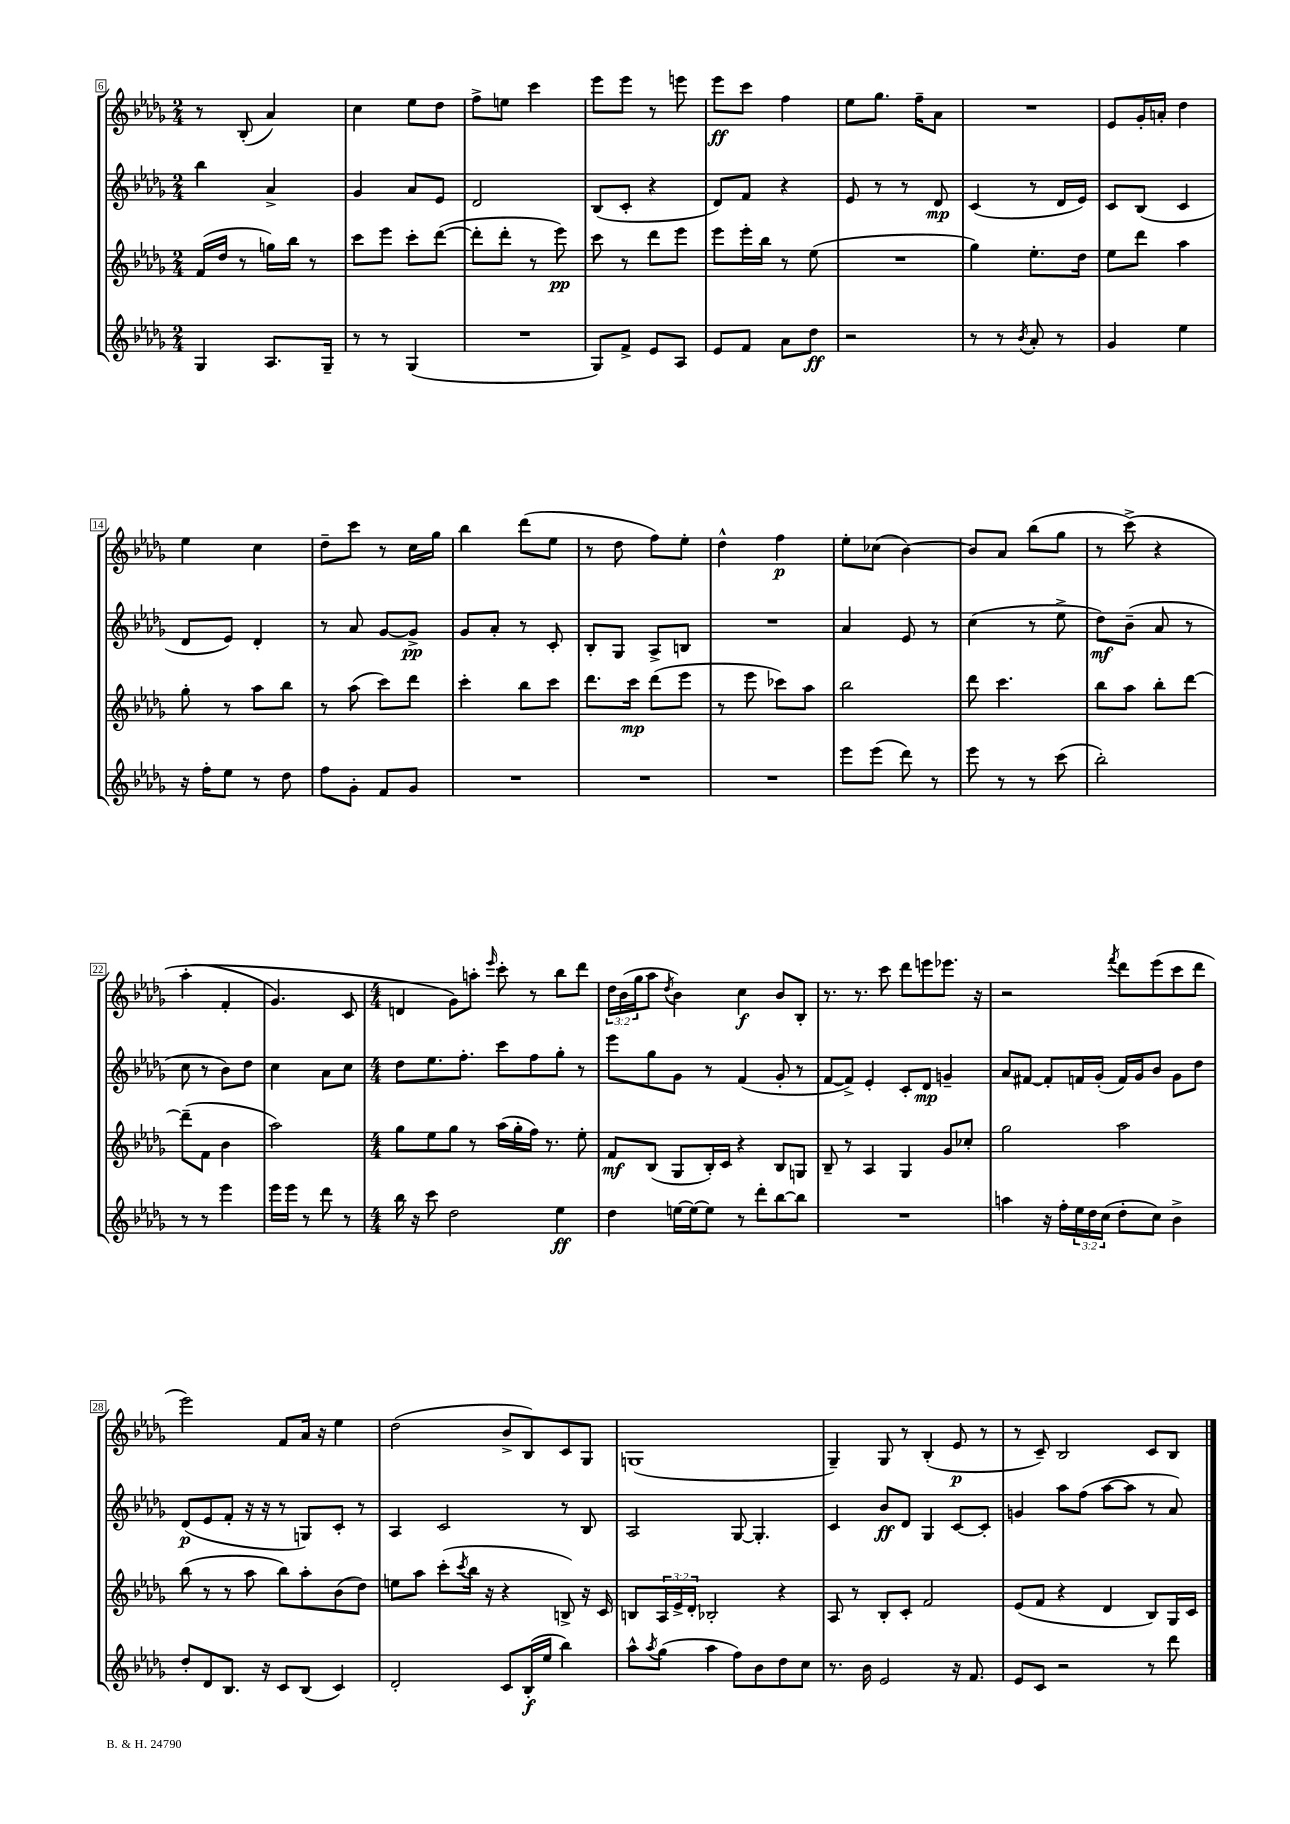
<<
\new StaffGroup <<
\new Staff = "s0" {
    \clef treble \key des \major \numericTimeSignature \time 2/4 \override Staff.TupletNumber.text = #tuplet-number::calc-fraction-text
    r8 bes8-.( aes'4) |
    c''4 ees''8 des''8 |
    f''8-> e''8 c'''4 |
    ees'''8 ees'''8 r8 e'''8 |
    ees'''8\ff c'''8 f''4 |
    ees''8 ges''8. f''16-- aes'8 |
    R2 |
    ees'8 ges'16-. a'16-. des''4 |
    ees''4 c''4 |
    des''8-- c'''8 r8 c''16 ges''16 |
    bes''4 des'''8( ees''8 |
    r8 des''8 f''8) ees''8-. |
    des''4-^ f''4\p |
    ees''8-. ces''8( bes'4~) |
    bes'8 aes'8 bes''8( ges''8 |
    r8 c'''8->)\( r4 |
    aes''4-.( f'4-. |
    ges'4.) c'8 |
    \numericTimeSignature \time 4/4 d'4 ges'8\) a''8-. \grace { ees'''16 } c'''8-. r8 bes''8 des'''8 |
    \tuplet 3/2 { des''16 bes'16( ges''16 } aes''8 \acciaccatura { des''8 } bes'4) c''4\f bes'8 bes8-. |
    r8. r8. c'''8 des'''8 e'''8 ees'''8. r16 |
    r2 \acciaccatura { f'''8 } des'''8 ees'''8( c'''8 des'''8 |
    ees'''2) f'8 aes'16 r16 ees''4 |
    des''2( bes'8-> bes8) c'8 ges8 |
    g1( |
    ges4--) ges8 r8 bes4-.( ees'8\p r8 |
    r8 c'8--) bes2 c'8 bes8 \bar "|." |
}
\new Staff = "s1" {
    \clef treble \key des \major \numericTimeSignature \time 2/4
    bes''4 aes'4-> |
    ges'4 aes'8 ees'8 |
    des'2 |
    bes8( c'8-. r4 |
    des'8) f'8 r4 |
    ees'8 r8 r8 des'8\mp |
    c'4( r8 des'16 ees'16) |
    c'8 bes8( c'4 |
    des'8 ees'8) des'4-. |
    r8 aes'8 ges'8~ ges'8->\pp |
    ges'8 aes'8-. r8 c'8-. |
    bes8-. ges8 aes8-> b8 |
    R2 |
    aes'4 ees'8 r8 |
    c''4( r8 ees''8-> |
    des''8\mf) bes'8--( aes'8 r8 |
    c''8 r8 bes'8) des''8 |
    c''4 aes'8 c''8 |
    \numericTimeSignature \time 4/4 des''8 ees''8. f''8.-. c'''8 f''8 ges''8-. r8 |
    ees'''8 ges''8 ges'8 r8 f'4( ges'8-. r8 |
    f'8~ f'8->) ees'4-. c'8-. des'8\mp g'4-- |
    aes'8 fis'8~ fis'8-. f'16 ges'16-.( f'16) ges'16 bes'8 ges'8 des''8 |
    des'8\p( ees'8 f'8-. r16 r16 r8 g8) c'8-. r8 |
    aes4 c'2 r8 bes8 |
    aes2 ges8~ ges4.-. |
    c'4 bes'8\ff des'8 ges4 c'8~ c'8-. |
    g'4 aes''8 f''8( aes''8~ aes''8 r8 aes'8) \bar "|." |
}
\new Staff = "s2" {
    \clef treble \key des \major \numericTimeSignature \time 2/4 \override Staff.TupletNumber.text = #tuplet-number::calc-fraction-text
    f'16( des''16 r8 g''16) bes''16 r8 |
    c'''8 ees'''8 c'''8-. des'''8~( |
    des'''8-. des'''8-. r8 ees'''8\pp) |
    c'''8 r8 des'''8 ees'''8 |
    ees'''8 ees'''16-. bes''16 r8 ees''8( |
    R2 |
    ges''4) ees''8.-. des''16 |
    ees''8 des'''8 aes''4 |
    ges''8-. r8 aes''8 bes''8 |
    r8 aes''8( c'''8) des'''8 |
    c'''4-. bes''8 c'''8 |
    des'''8. c'''16\mp des'''8( ees'''8 |
    r8 ees'''8 ces'''8) aes''8 |
    bes''2 |
    des'''8 c'''4. |
    bes''8 aes''8 bes''8-. des'''8~ |
    des'''8--( f'8 bes'4 |
    aes''2) |
    \numericTimeSignature \time 4/4 ges''8 ees''8 ges''8 r8 aes''16( ges''16-. f''16) r8. ees''8-. |
    f'8\mf bes8( ges8 bes16-.) c'16 r4 bes8 g8 |
    bes8-- r8 aes4 ges4 ges'8 ces''8-. |
    ges''2 aes''2 |
    bes''8( r8 r8 aes''8 bes''8) aes''8-. bes'8( des''8) |
    e''8 aes''8 c'''8-.( \acciaccatura { c'''8 } bes''16 r16 r4 b8->) r16 c'16 |
    b8 \tuplet 3/2 { aes16 ees'16-> des'16-. } bes2-. r4 |
    aes8 r8 bes8-. c'8-. f'2 |
    ees'8( f'8 r4 des'4 bes8) ges16 c'16 \bar "|." |
}
\new Staff = "s3" {
    \clef treble \key des \major \numericTimeSignature \time 2/4 \override Staff.TupletNumber.text = #tuplet-number::calc-fraction-text
    ges4 aes8. ges16-- |
    r8 r8 ges4( |
    R2 |
    ges8) f'8-> ees'8 aes8 |
    ees'8 f'8 aes'8 des''8\ff |
    r2 |
    r8 r8 \acciaccatura { bes'8 } aes'8-. r8 |
    ges'4 ees''4 |
    r16 f''16-. ees''8 r8 des''8 |
    f''8 ges'8-. f'8 ges'8 |
    R2 |
    R2 |
    R2 |
    ees'''8 ees'''8( des'''8) r8 |
    ees'''8 r8 r8 c'''8( |
    bes''2-.) |
    r8 r8 ees'''4 |
    ees'''16 ees'''16 r8 des'''8 r8 |
    \numericTimeSignature \time 4/4 bes''16 r16 c'''8 des''2 ees''4\ff |
    des''4 e''16~ e''16~ e''8 r8 des'''8-. bes''8~ bes''8 |
    R1 |
    a''4 r16 f''16-. \tuplet 3/2 { ees''16 des''16 c''16( } des''8-. c''8) bes'4-> |
    des''8-. des'8 bes8. r16 c'8 bes8( c'4) |
    des'2-. c'8 bes16-.\f( ees''16 bes''4) |
    aes''8-^ \acciaccatura { aes''8 } ges''8( aes''4 f''8) bes'8 des''8 c''8 |
    r8. bes'16 ees'2 r16 f'8. |
    ees'8 c'8 r2 r8 des'''8 \bar "|." |
}
>>
>>
\layout { \context { \Score currentBarNumber = #6 \override BarNumber.stencil = #(make-stencil-boxer 0.1 0.3 ly:text-interface::print) } }
